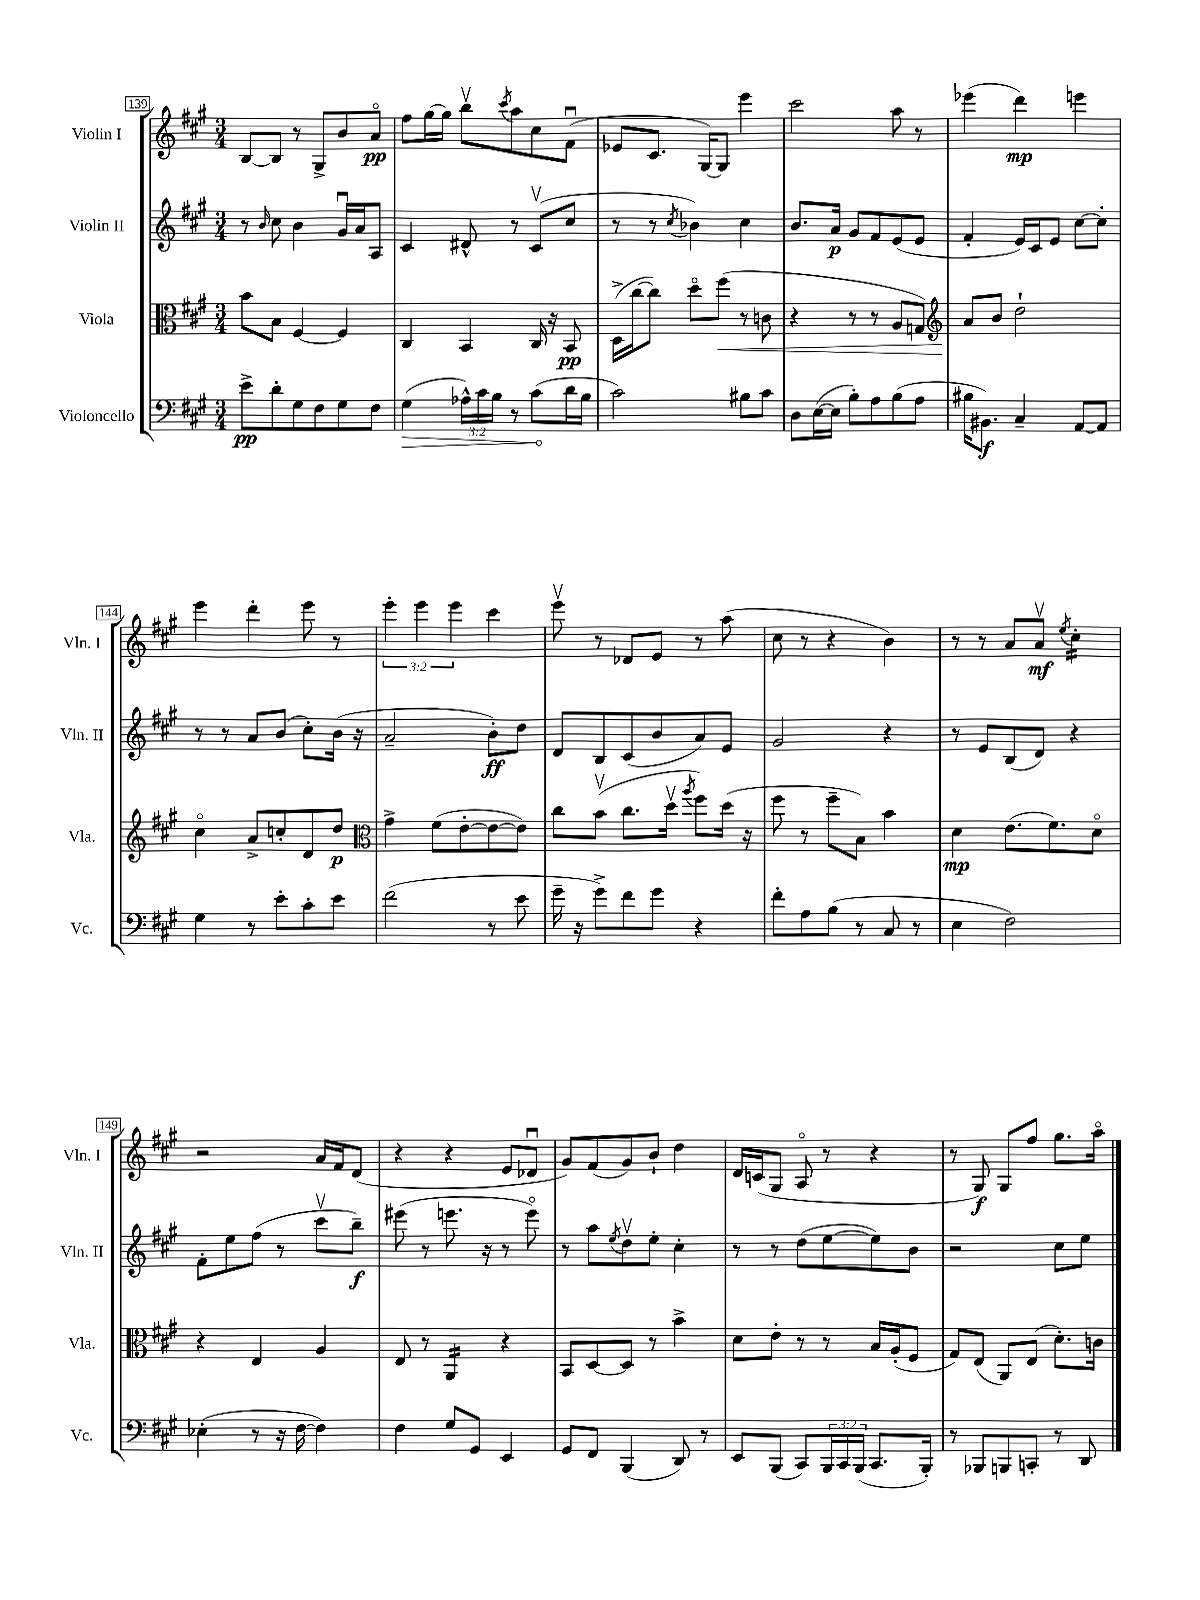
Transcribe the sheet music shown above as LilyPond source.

<<
\new StaffGroup <<
\new Staff = "s0" \with { instrumentName = "Violin I" shortInstrumentName = "Vln. I" } {
    \clef treble \key a \major \numericTimeSignature \time 3/4 \override Staff.TupletNumber.text = #tuplet-number::calc-fraction-text
    b8~ b8 r8 gis8-> b'8 a'8\flageolet\pp |
    fis''8 gis''16~ gis''16 b''8\upbow \acciaccatura { cis'''8 } a''8 cis''8 fis'8\downbow( |
    ees'8 cis'8. gis16~) gis8 e'''4 |
    cis'''2 a''8 r8 |
    ees'''4( d'''4\mp) e'''4 |
    e'''4 d'''4-. e'''8 r8 |
    \tuplet 3/2 { e'''4-. e'''4 e'''4 } cis'''4 |
    e'''8\upbow r8 des'8 e'8 r8 a''8( |
    cis''8 r8 r4 b'4) |
    r8 r8 a'8 a'8\upbow\mf \acciaccatura { e''8 } cis''4:16-. |
    r2 a'16 fis'16 d'8( |
    r4 r4 e'8 des'8\downbow |
    gis'8) fis'8( gis'8) b'8-! d''4 |
    d'16 c'16( gis8 a8\flageolet r8 r4 |
    r8 gis8\f) gis8 fis''8 gis''8. a''16\flageolet \bar "|." |
}
\new Staff = "s1" \with { instrumentName = "Violin II" shortInstrumentName = "Vln. II" } {
    \clef treble \key a \major \numericTimeSignature \time 3/4
    r8 \grace { b'16 } cis''8 b'4 gis'16\downbow a'16 a8 |
    cis'4 dis'8-^ r8 cis'8\upbow( cis''8 |
    r8 r8 \acciaccatura { cis''8 } bes'4) cis''4 |
    b'8. a'16\p gis'8 fis'8 e'8( e'8 |
    fis'4-. e'16) cis'16 e'8 cis''8~ cis''8-. |
    r8 r8 a'8 b'8( cis''8-.) b'16( r16 |
    a'2-- b'8-.\ff) d''8 |
    d'8 b8 cis'8( b'8 a'8) e'8 |
    gis'2 r4 |
    r8 e'8 b8( d'8) r4 |
    fis'8-. e''8 fis''8( r8 cis'''8\upbow b''8--\f) |
    eis'''8( r8 e'''8. r16 r8 e'''8\flageolet) |
    r8 a''8 \acciaccatura { e''8 } d''8\upbow e''8-. cis''4-. |
    r8 r8 d''8( e''8~ e''8) b'8 |
    r2 cis''8 e''8 \bar "|." |
}
\new Staff = "s2" \with { instrumentName = "Viola" shortInstrumentName = "Vla." } {
    \clef alto \key a \major \numericTimeSignature \time 3/4
    b'8 b8 fis4~ fis4 |
    cis4 b,4 cis16 r16 b,8\pp |
    d16->( cis''16~ cis''8) d''8\flageolet fis''8\<( r8 c'8 |
    r4 r8 r8 a8 g8) |
    \clef treble a'8\! b'8 d''2-! |
    cis''4\flageolet a'8-> c''8-. d'8 d''8\p |
    \clef alto gis'4-> fis'8( e'8~-. e'8~ e'8) |
    cis''8 b'8\upbow( cis''8. d''16\upbow \acciaccatura { a''8 } fis''8) d''16( r16 |
    fis''8 r8 fis''8-- b8) b'4 |
    d'4\mp e'8.( fis'8.) d'8\flageolet |
    r4 e4 a4 |
    e8 r8 a,4:16 r4 |
    b,8 d8~ d8 r8 b'4-> |
    d'8 e'8-. r8 r8 b16 a16-.( fis8 |
    gis8) e8( a,8) e8( d'8.-.) c'16 \bar "|." |
}
\new Staff = "s3" \with { instrumentName = "Violoncello" shortInstrumentName = "Vc." } {
    \clef bass \key a \major \numericTimeSignature \time 3/4 \override Staff.TupletNumber.text = #tuplet-number::calc-fraction-text
    e'8->\pp d'8-. gis8 fis8 gis8 fis8 |
    \once \override Hairpin.circled-tip = ##t gis4\>( \tuplet 3/2 { aes16-^) cis'16 b16 } r8 cis'8\!( d'16 b16 |
    cis'2) bis8 cis'8 |
    d8 e16~( e16 b8-.) a8 b8( a8 |
    bis16 bis,8.\f) cis4-- a,8~ a,8 |
    gis4 r8 e'8-. cis'8-. e'8 |
    fis'2( r8 e'8 |
    gis'16-- r16 gis'8->) fis'8 gis'8 r4 |
    fis'8-. a8 b8( r8 cis8 r8 |
    e4 fis2) |
    ees4-.( r8 r16 fis16~ fis4) |
    fis4 gis8 gis,8 e,4 |
    gis,8 fis,8 b,,4( d,8) r8 |
    e,8 b,,8( cis,8) \tuplet 3/2 { b,,16 cis,16 b,,16( } cis,8. b,,16-.) |
    r8 bes,,8 b,,8 c,8-. r8 d,8 \bar "|." |
}
>>
>>
\layout { \context { \Score currentBarNumber = #139 \override BarNumber.stencil = #(make-stencil-boxer 0.1 0.3 ly:text-interface::print) } }
